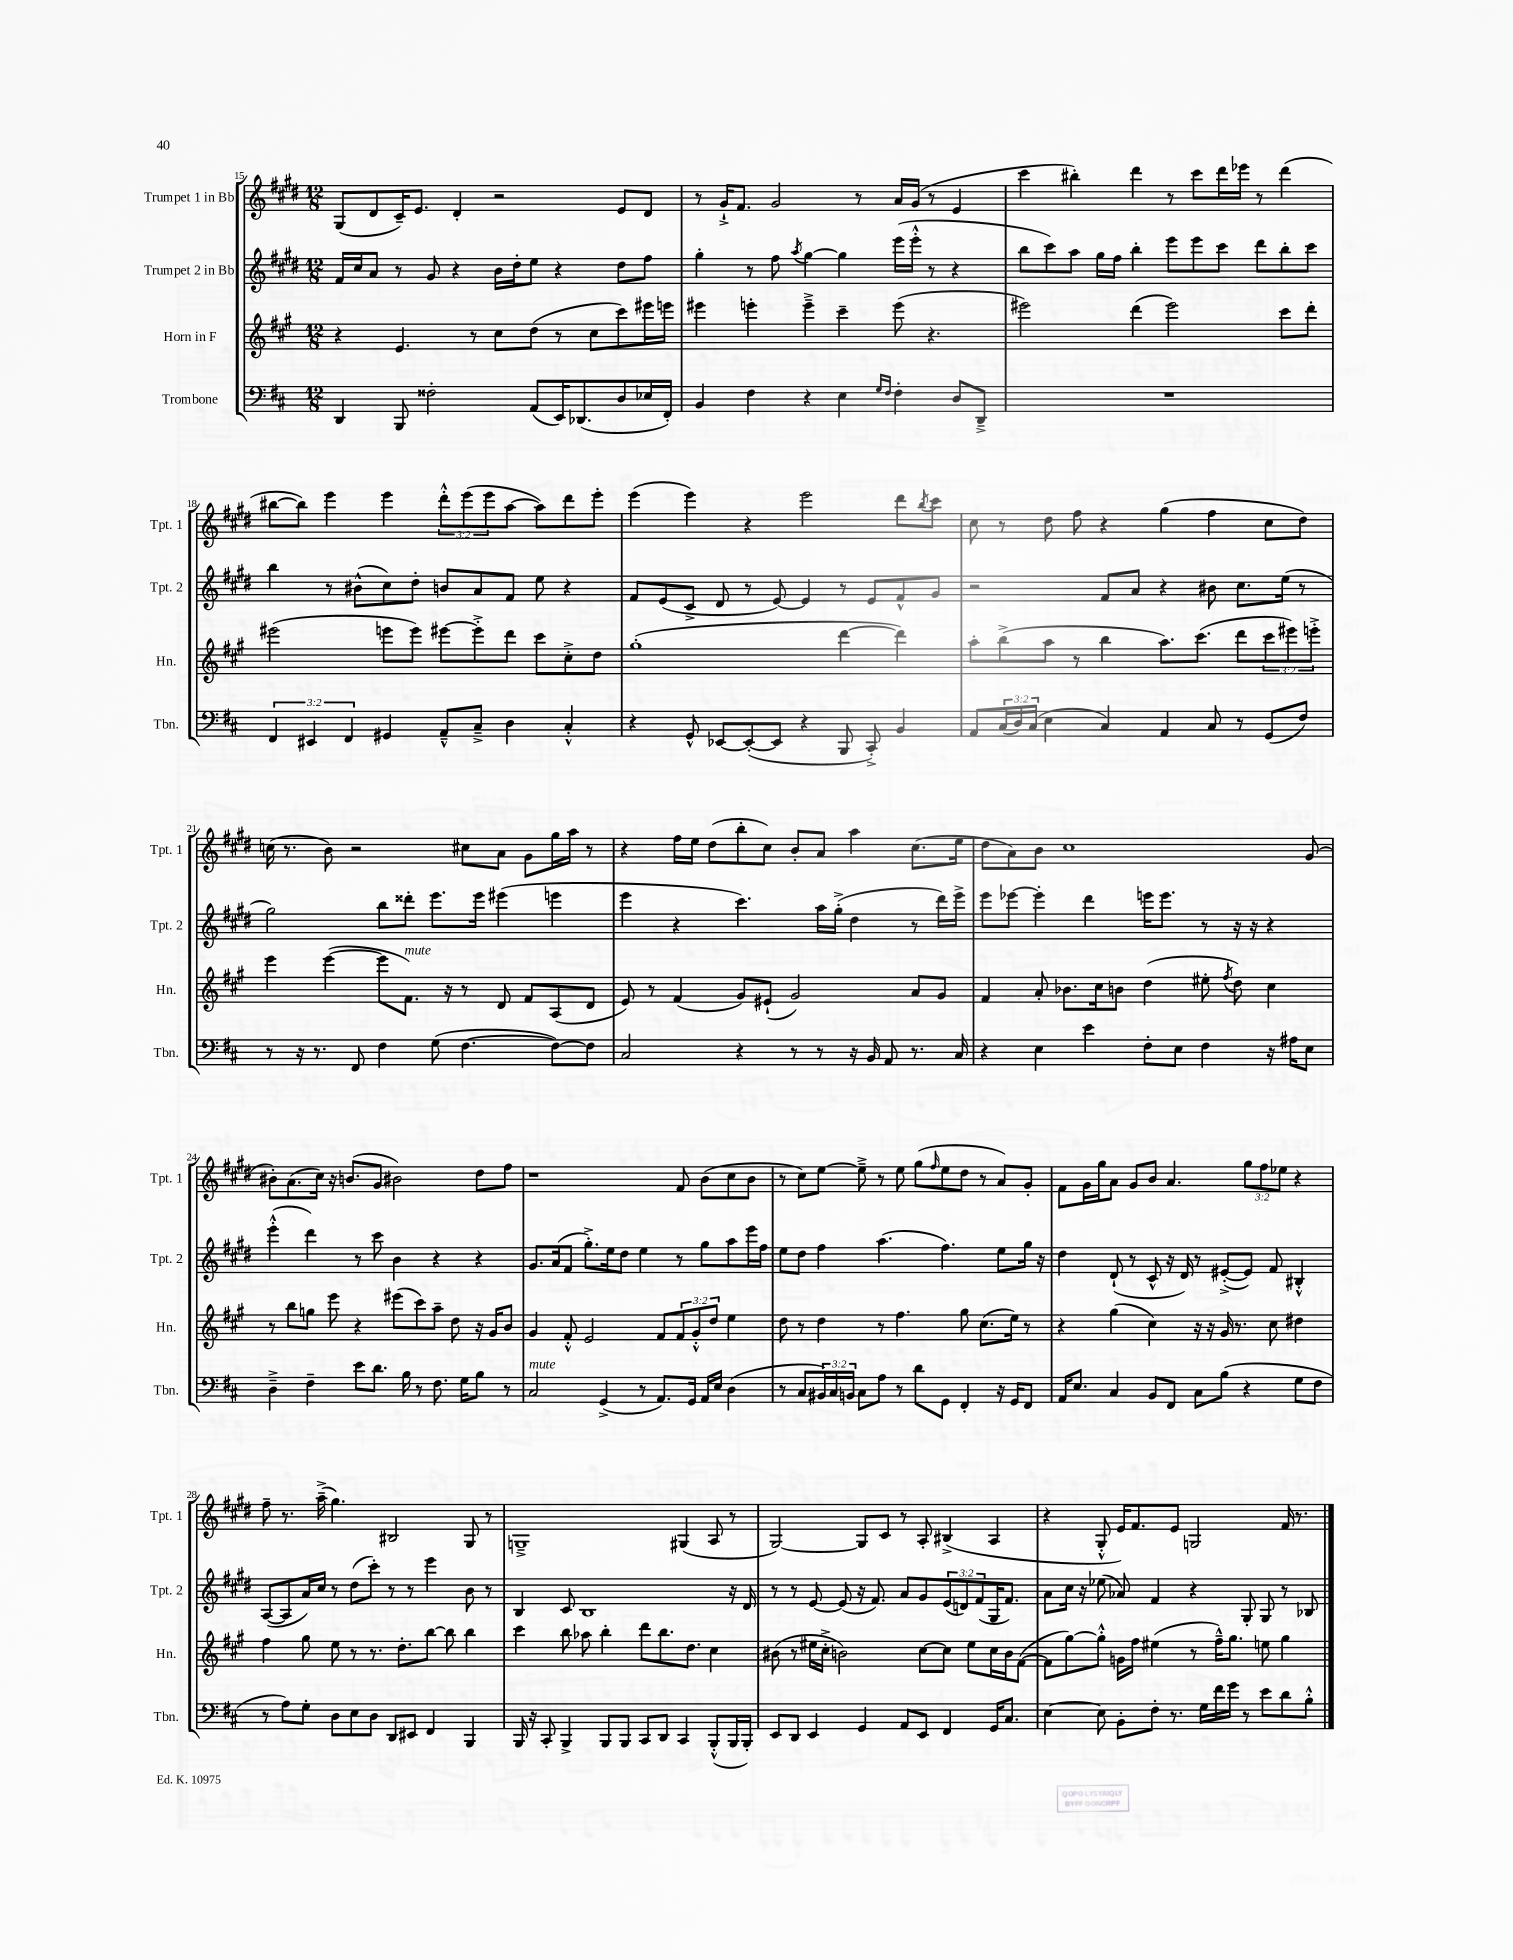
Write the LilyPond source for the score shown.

<<
\new StaffGroup <<
\new Staff = "s0" \with { instrumentName = "Trumpet 1 in Bb" shortInstrumentName = "Tpt. 1" } {
    \clef treble \key e \major \numericTimeSignature \time 12/8 \override Staff.TupletNumber.text = #tuplet-number::calc-fraction-text
    gis8( dis'8 cis'16--) e'8. dis'4-. r2 e'8 dis'8 |
    r8 gis'16-!-> fis'8. gis'2 r8 a'16 gis'16( r8 e'4 |
    cis'''4 bis''4-.) dis'''4 r8 cis'''8 dis'''16 ees'''16 r8 dis'''4( |
    bis''8~ bis''8) e'''4 e'''4 \tuplet 3/2 { dis'''8-.-^ e'''8( e'''8 } a''8~ a''8) dis'''8 e'''8-. |
    e'''4( e'''4) r4 e'''2 dis'''8 \acciaccatura { b''8 } cis'''8 |
    cis''8 r8 dis''8 fis''8 r4 gis''4( fis''4 cis''8 dis''8) |
    c''16( r8. b'8) r2 cis''8 a'8 gis'8 gis''16 a''16 r8 |
    r4 fis''16 e''16 dis''8( b''8-. cis''8) b'8-. a'8 a''4 cis''8.( e''16 |
    dis''8 a'8) b'8 cis''1 gis'8( |
    bis'8-.) a'8.( cis''16) r16 b'8.( gis'8 bis'2) dis''8 fis''8 |
    r1 fis'8 b'8( cis''8 b'8 |
    r8 cis''8) e''8~ e''8---> r8 e''8 gis''8( \grace { fis''16 } e''8 dis''8 r8 a'8) gis'8-. |
    fis'8 gis'16 gis''16 a'8 gis'8 b'8 a'4. \tuplet 3/2 { gis''8 fis''8 ees''8 } r4 |
    fis''8-- r8. a''16--->( gis''4.) bis2 gis8 r8 |
    g1---> gis4( a8 r8 |
    gis2~) gis8 cis'8 r8 a8-. bis4->( a4 |
    r4 gis8-.-^ e'16) fis'8. e'8 g2 fis'16 r8. \bar "|." |
}
\new Staff = "s1" \with { instrumentName = "Trumpet 2 in Bb" shortInstrumentName = "Tpt. 2" } {
    \clef treble \key e \major \numericTimeSignature \time 12/8 \override Staff.TupletNumber.text = #tuplet-number::calc-fraction-text
    fis'16 cis''16 a'8 r8 gis'8 r4 b'16 dis''16-. e''8 r4 dis''8 fis''8 |
    gis''4-. r8 fis''8 \acciaccatura { a''8 } gis''4~ gis''4 e'''16( e'''16-.-^ r8 r4 |
    b''8 cis'''8) a''8 gis''16 fis''16 b''4-. e'''8 e'''8 cis'''8 dis'''8 b''8-. cis'''8 |
    b''4 r8 bis'8-^( cis''8) dis''8-. b'8 a'8 fis'8 e''8 r4 |
    fis'8 e'8( cis'8-> dis'8 r8 e'8~) e'4 r8 e'8 fis'8-^ gis'8 |
    r2 fis'8 a'8 r4 bis'8 cis''8. e''16( r8 |
    gis''2) b''8 disis'''8-. e'''8. e'''16 eis'''4( e'''4 |
    e'''4 r4 cis'''4.) a''16 gis''16-.->( dis''4 r8 dis'''16) e'''16-> |
    e'''8 ees'''8~ ees'''4-. dis'''4 e'''16 e'''8. r8 r16 r16 r4 |
    e'''4-.-^( dis'''4) r8 cis'''8 b'4 r4 r4 |
    gis'8. a'16( fis'8 gis''8.-.->) e''16 dis''8 e''4 r8 gis''8 a''8 e'''16 fis''16 |
    e''8 dis''8 fis''4 a''4.( fis''4.) e''8 gis''16 r16 |
    dis''4 dis'8-!( r8 cis'8-^ r16 dis'16) r8 eis'8~-.->( eis'8) fis'8 bis4-.-^ |
    a8~( a8 a'16) cis''16 r8 dis''8( cis'''8-.) r8 r8 e'''4 b'8 r8 |
    b4 cis'8 b1 r16 dis'16 |
    r8 r8 e'8~ e'8( r16 fis'8.) a'8 gis'8 \tuplet 3/2 { e'8( d'8) fis'8( } gis16 fis'8.) |
    a'8 cis''16 r16 ees''8( aes'8) fis'4 r4 gis8-. gis8 r8 bes8 \bar "|." |
}
\new Staff = "s2" \with { instrumentName = "Horn in F" shortInstrumentName = "Hn." } {
    \clef treble \key a \major \numericTimeSignature \time 12/8 \override Staff.TupletNumber.text = #tuplet-number::calc-fraction-text
    r4 e'4. r8 cis''8 d''8( r8 cis''8 cis'''8) eis'''16 e'''16 |
    eis'''4 e'''4-. e'''4---> cis'''4-- e'''8( r4. |
    eis'''2) d'''4( eis'''2) cis'''8 d'''8-. |
    eis'''2( e'''8 e'''8) eis'''8~ eis'''8-.-> d'''8 cis'''8 cis''8-.-> d''8 |
    gis''1-.( d'''4~ d'''4) |
    a''8-. b''8->( a''8 r8 b''4 a''8.) cis'''8.( d'''8 \tuplet 3/2 { cis'''8 eis'''8) e'''8-.-> } |
    e'''4 e'''4~( e'''8 fis'8.^\markup { \italic "mute" }) r16 r8 d'8 fis'8 a8( d'8 |
    e'8) r8 fis'4( gis'8) eis'8-!( gis'2) a'8 gis'8 |
    fis'4 a'8-. bes'8. cis''16 b'8 d''4( eis''8-. \acciaccatura { fis''8 } d''8) cis''4 |
    r8 b''8 g''8 e'''8 r4 eis'''8( cis'''8) a''8-- d''8 r16 gis'16 b'8 |
    gis'4 fis'8-.-^ e'2 fis'8 \tuplet 3/2 { fis'8 gis'8-.-^ d''8 } e''4 |
    d''8 r8 d''4 r8 fis''4. gis''8 cis''8.( e''16) r8 |
    r4 gis''4( cis''4) r16 r16 gis'16 r8. cis''8 dis''4 |
    fis''4 gis''8 e''8 r8 r8. d''8.-. b''8~ b''8 b''4 |
    cis'''4 b''8 aes''8 b''4-. d'''8 b''8. d''8. cis''4 |
    bis'8( r8 eis''16 cis''16-.-> b'2) cis''8~ cis''8 eis''8 cis''16 b'16 fis'8~( |
    fis'8 gis''8~) gis''8-.-^ g'16 fis''16 eis''4( r8 fis''16---^) gis''8. e''8 gis''4 \bar "|." |
}
\new Staff = "s3" \with { instrumentName = "Trombone" shortInstrumentName = "Tbn." } {
    \clef bass \key d \major \numericTimeSignature \time 12/8 \override Staff.TupletNumber.text = #tuplet-number::calc-fraction-text
    d,4 b,,8 fisis2-. a,8( e,16) des,8.( d8 ees16 fis,16-.) |
    b,4 fis4 r4 e4 \grace { g16 fis16 } fis4-. d8 d,8---> |
    R1. |
    \tuplet 3/2 { fis,4 eis,4 fis,4 } gis,4 a,8---^ cis8---> d4 cis4-.-^ |
    r4 g,8-^ ees,8~ ees,8~-.( ees,8 r4 b,,8 cis,8-.->) b,4 |
    a,8 \tuplet 3/2 { cis16( d16) cis16( } e4 cis4) a,4 cis8 r8 g,8( fis8) |
    r8 r16 r8. fis,8 fis4 g8( fis4.~ fis8~) fis8 |
    cis2 r4 r8 r8 r16 b,16 a,8 r8. cis16 |
    r4 e4 e'4 fis8-. e8 fis4 r16 ais16 e8 |
    d4---> fis4-- e'8 d'8. b16 r8 fis8. g16 b8 r8 |
    cis2^\markup { \italic "mute" } g,4->( r8 a,8.) g,16 a,16 e16 d4( |
    r8 cis8 \tuplet 3/2 { bis,16) cis16 b,16 } cis8 a8 r8 d'8 g,8 fis,4-. r16 g,16 fis,8 |
    a,16 e8. cis4 b,8 fis,8 cis8 b8( r4 g8 fis8 |
    r8 a8) g8-. d8 e8 d8 d,8 eis,8 fis,4 b,,4 |
    b,,16 r16 cis,8-. b,,4-> b,,8 b,,8 cis,8 d,8 cis,4 b,,8-.-^( b,,16 b,,16-.) |
    e,8 d,8 e,4 g,4 a,8 e,8 fis,4 g,16 cis8. |
    e4~ e8 b,8-. fis8-. r8. g16 fis'16 g'16 r8 e'8 d'8 b8-.-^ \bar "|." |
}
>>
>>
\layout { \context { \Score currentBarNumber = #15 } }
